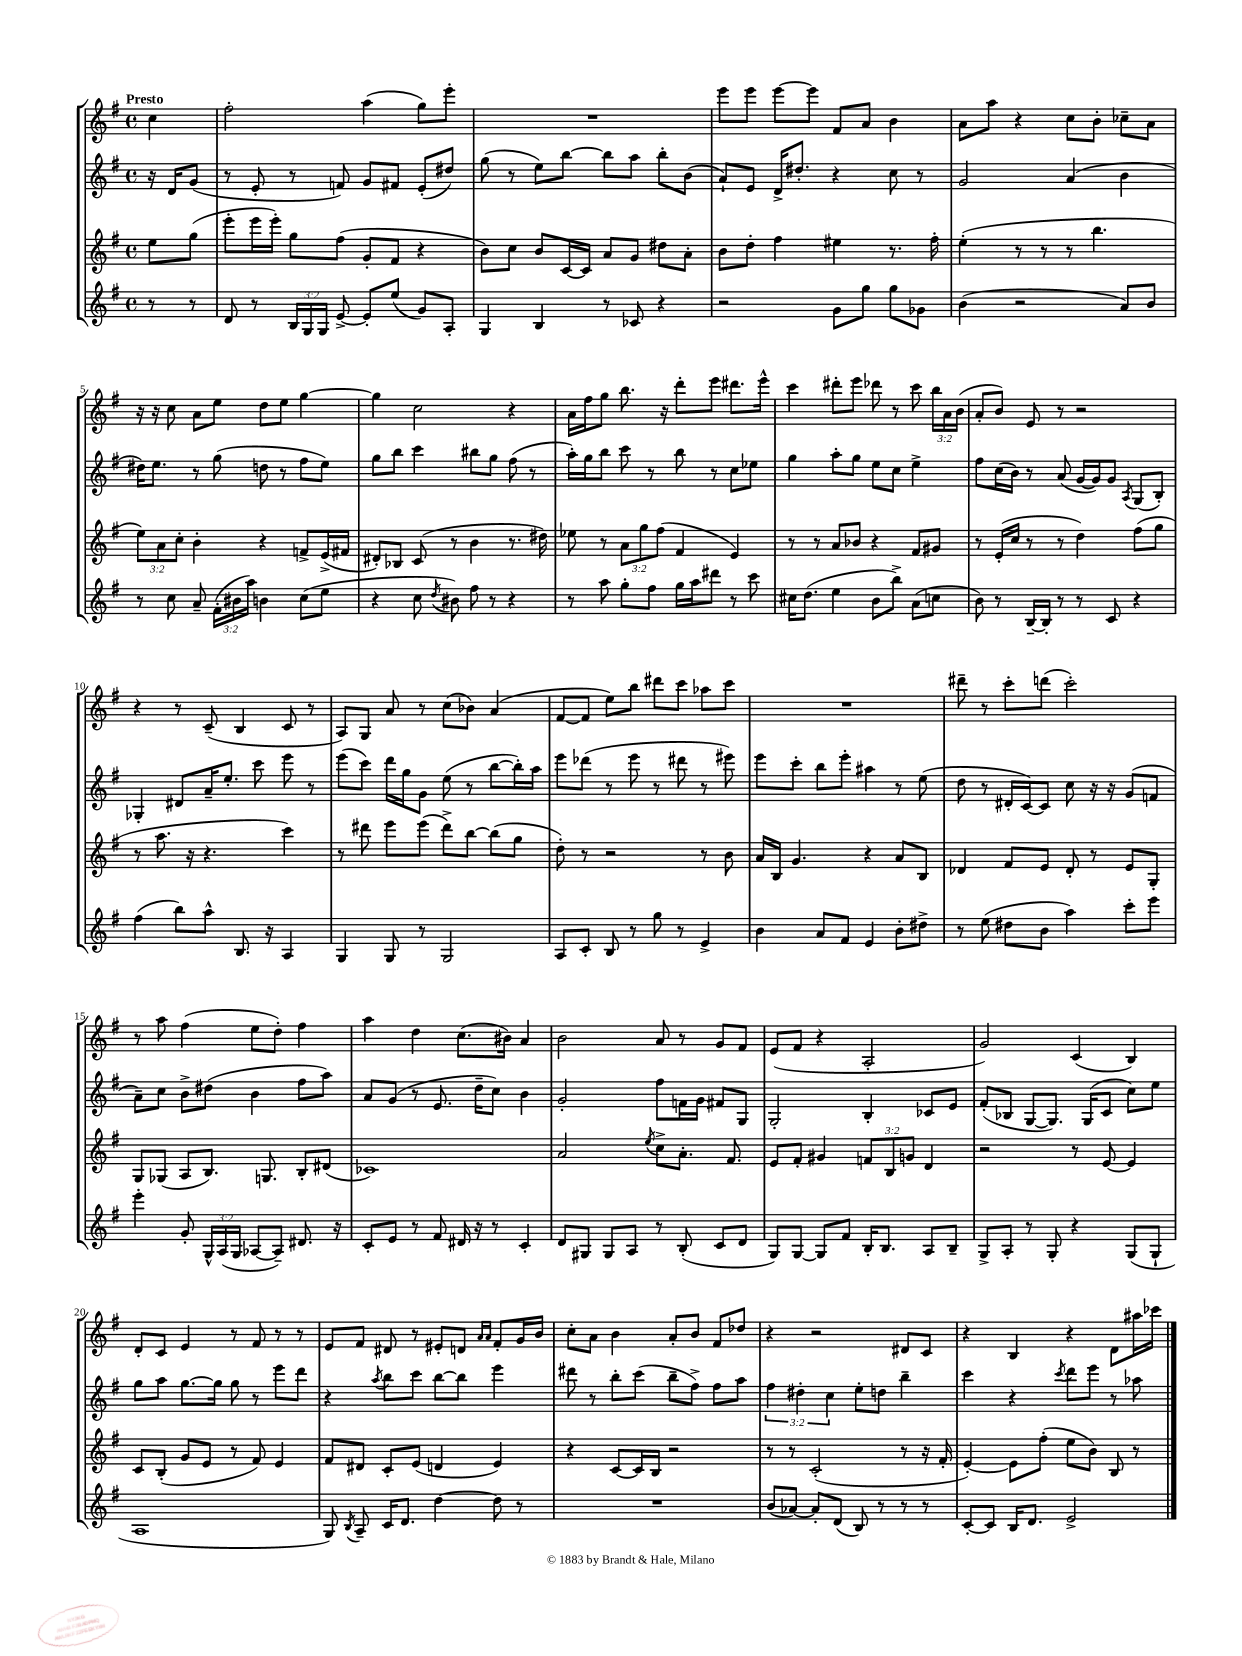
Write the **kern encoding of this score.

**kern	**kern	**kern	**kern
*staff4	*staff3	*staff2	*staff1
*clefG2	*clefG2	*clefG2	*clefG2
*k[f#]	*k[f#]	*k[f#]	*k[f#]
*M4/4	*M4/4	*M4/4	*M4/4
*met(c)	*met(c)	*met(c)	*met(c)
8r	8ee	16r	4cc
.	.	16d	.
8r	(8gg	(8g	.
=	=	=	=
8d	8eee'	8r	2ff#'
8r	16eee	8e'	.
.	16eee')	.	.
24B	8gg	8r	.
24G	.	.	.
24G	.	.	.
[8e^	(8ff#	8f)	.
8e']	8g'	8g	(4aa
(8ee	8f#	8f#	.
8g)	4r	(8e'	8gg)
8A'	.	8dd#)	8eee'
=	=	=	=
4G	8b)	(8gg	1r
.	8cc	8r	.
4B	8b	8ee)	.
.	[16c	[8bb	.
.	16c]	.	.
8r	8a	8bb]	.
8c-	8g	8aa	.
4r	8dd#	8bb'	.
.	8a'	(8b	.
=	=	=	=
2r	8b	8a`)	8eee
.	8dd'	8e	8eee
.	4ff#	16d^	[8eee
.	.	8.dd#'	.
.	.	.	8eee]
8g	4ee#	4r	8f#
8gg	.	.	8a
8gg	8.r	8cc	4b
8g-	.	8r	.
.	16ff#'	.	.
=	=	=	=
(4b	(4ee'	2g	8a
.	.	.	8aa
2r	8r	.	4r
.	8r	.	.
.	8r	(4a	8cc
.	4.bb	.	8b'
8a)	.	4b	8cc-~
8b	.	.	8a
=	=	=	=
8r	12ee)	16dd#)	16r
.	.	8.ee	16r
.	12a	.	.
8cc	.	.	8cc
.	12cc'	.	.
8a~	4b'	8r	8a
(24f#'	.	(8gg	8ee
24b#	.	.	.
24aa)	.	.	.
4b	4r	8dd	8dd
.	.	8r	8ee
(8cc	8f^	8ff#	[4gg
8ee	(16e^	8ee)	.
.	16f#	.	.
=	=	=	=
4r	8d#')	8gg	4gg]
.	8B-	8bb	.
8cc	(8c	4ccc	2cc
8qdd	.	.	.
8b#)	8r	.	.
8ff#	4b	8bb#	.
8r	.	8gg	.
4r	8.r	(8ff#	4r
.	.	8r	.
.	16dd#)	.	.
=	=	=	=
8r	8ee-	16aa')	16a
.	.	16gg	16ff#
8aa	8r	8bb	8gg
8gg'	12a	8ccc	8.bb
.	12gg	.	.
8ff#	.	8r	.
.	(12ff#	.	.
.	.	.	16r
16gg	4f#	8bb	8ddd'
16aa	.	.	.
8ddd#	.	8r	8eee
8r	4e)	8cc	8.ddd#
8ccc	.	8ee-	.
.	.	.	16eee^^
=	=	=	=
16cc#	8r	4gg	4ccc
(8.dd	.	.	.
.	8r	.	.
4ee	8a	8aa'	8ddd#'
.	8b-	8gg	8eee
8b	4r	8ee	8ddd-
8bb^)	.	8cc	8r
(8a	8f#	4ee^	8ccc
8cc	8g#	.	24bb
.	.	.	24a
.	.	.	(24b
=	=	=	=
8b)	8r	8ff#	8a'
8r	(16e'	(16cc	8b)
.	16cc	16b)	.
[16B~	8r	8r	8e
16B']	.	.	.
8r	8r	(8a	8r
8r	4dd)	[16g	2r
.	.	16g])	.
8c	.	8g	.
.	.	8qA	.
4r	(8ff#	(8G	.
.	8gg	8B')	.
=	=	=	=
(4ff#	8r	4G-'	4r
.	8.aa	.	.
8bb)	.	8d#	8r
.	16r	.	.
8aa^^	4.r	16a~	(8c~
.	.	8.ee'	.
8.B	.	.	4B
.	.	8ccc	.
16r	.	.	.
4A	4ccc)	8eee	8c
.	.	8r	8r
=	=	=	=
4G	8r	(8eee	8A)
.	8ddd#	8ccc)	8G
8G	8eee	16ddd	8a
.	.	16gg	.
8r	(8eee	8g	8r
2G	8ddd#^)	(8ee	(8cc
.	[8bb	8r	8b-)
.	(8bb]	[8bb	(4a
.	8gg	16bb'])	.
.	.	16aa	.
=	=	=	=
8A	8dd')	8eee	[8f#
8c'	8r	(8ddd-	8f#]
8B	2r	8r	8ee)
8r	.	8eee	8bb
8gg	.	8r	8ddd#
8r	.	8ddd#	8ccc
4e^	8r	8r	8aa-
.	8b	8eee#)	8ccc
=	=	=	=
4b	16a	8eee	1r
.	16B	.	.
.	4.g	8ccc'	.
8a	.	8bb	.
8f#	.	8eee'	.
4e	4r	4aa#	.
8b'	8a	8r	.
8dd#^	8B	(8ee	.
=	=	=	=
8r	4d-	8dd	8ddd#~
(8ee	.	8r	8r
8dd#	8f#	16d#'	8ccc'
.	.	[16c)	.
8b	8e	8c]	(8ddd
4aa)	8d-'	8cc	2ccc')
.	8r	16r	.
.	.	16r	.
8ccc'	8e	(8g	.
8eee	8G'	8f	.
=	=	=	=
4eee'	8G	8a~)	8r
.	(8G-	8cc	8aa
8g'	8A	8b^	(4ff#
24G^^	8.B)	(8dd#	.
(24A	.	.	.
24G	.	.	.
[8A-	.	4b	8ee
.	8.G	.	.
8A-~])	.	.	8dd')
8.d#	8B'	8ff#	4ff#
.	(8d#	8aa)	.
16r	.	.	.
=	=	=	=
8c'	1c-)	8a	4aa
8e	.	(8g	.
8r	.	8r	4dd
8f#	.	8.e	.
16d#	.	.	(8.cc
16r	.	16dd~	.
8r	.	8cc)	.
.	.	.	16b#)
4c'	.	4b	4a
=	=	=	=
8d	2a	2g'	2b
8G#	.	.	.
8G#	.	.	.
8A	.	.	.
.	8qee	.	.
8r	8cc^	8ff#	8a
(8B'	8.a'	16f	8r
.	.	16g	.
8c	.	8f#	8g
.	8.f#	.	.
8d	.	8G	8f#
=	=	=	=
8G)	8e	2G'	(8e
[8G	8f#'	.	8f#
8G]	4g#	.	4r
8f#	.	.	.
16B'	12f	4B'	2A'
8.B	.	.	.
.	12B	.	.
.	12g	.	.
8A	4d	8c-	.
8B~	.	8e	.
=	=	=	=
8G^	2r	(8f#'	2g)
8A'	.	8B-	.
8r	.	[8G	.
8G'	.	8.G])	.
4r	8r	.	(4c
.	.	(16G	.
.	[8e	8c	.
(8G	4e]	8cc)	4B)
8G`	.	8ee	.
=	=	=	=
1A	8c	8gg	8d'
.	(8B'	8aa	8c
.	8g	[8.gg	4e
.	8e	.	.
.	.	16gg]	.
.	8r	8gg	8r
.	8f#)	8r	8f#
.	4e	8eee	8r
.	.	8ddd	8r
=	=	=	=
8G)	8f#	4r	8e
8qB	.	.	.
8A~	8d#	.	8f#
.	.	8qaa	.
16c	8c'	8bb	8d#
8.d	.	.	.
.	(8e	8ccc	8r
[4dd	4d	[8bb	8e#'
.	.	8bb]	8d
.	.	.	16qqa
.	.	.	16qqa
8dd]	4e)	4eee	8f#'
8r	.	.	16g
.	.	.	16b
=	=	=	=
1r	4r	8ddd#	8cc'
.	.	8r	8a
.	[8c	8bb'	4b
.	16c]	(8ccc	.
.	16B	.	.
.	2r	8bb~	8a'
.	.	8ff#^)	8b
.	.	8ff#	8f#
.	.	8aa	8dd-
=	=	=	=
(8b	8r	6ff#	4r
[8a-)	8r	.	.
.	.	6dd#'	.
8a-']	(2c'	.	2r
.	.	6cc	.
(8d	.	.	.
8B)	.	8ee'	.
8r	.	8dd	.
8r	8r	4bb~	8d#
8r	16r	.	8c
.	16f#'	.	.
=	=	=	=
[8c'	[4e')	4ccc	4r
8c]	.	.	.
16B	8e]	4r	4B
8.d	.	.	.
.	(8ff#'	.	.
.	.	8qccc	.
2e^	8ee	8ddd	4r
.	8b)	8eee	.
.	8B	8r	8d
.	8r	8aa-	16aa#
.	.	.	16ccc-
==	==	==	==
*-	*-	*-	*-
